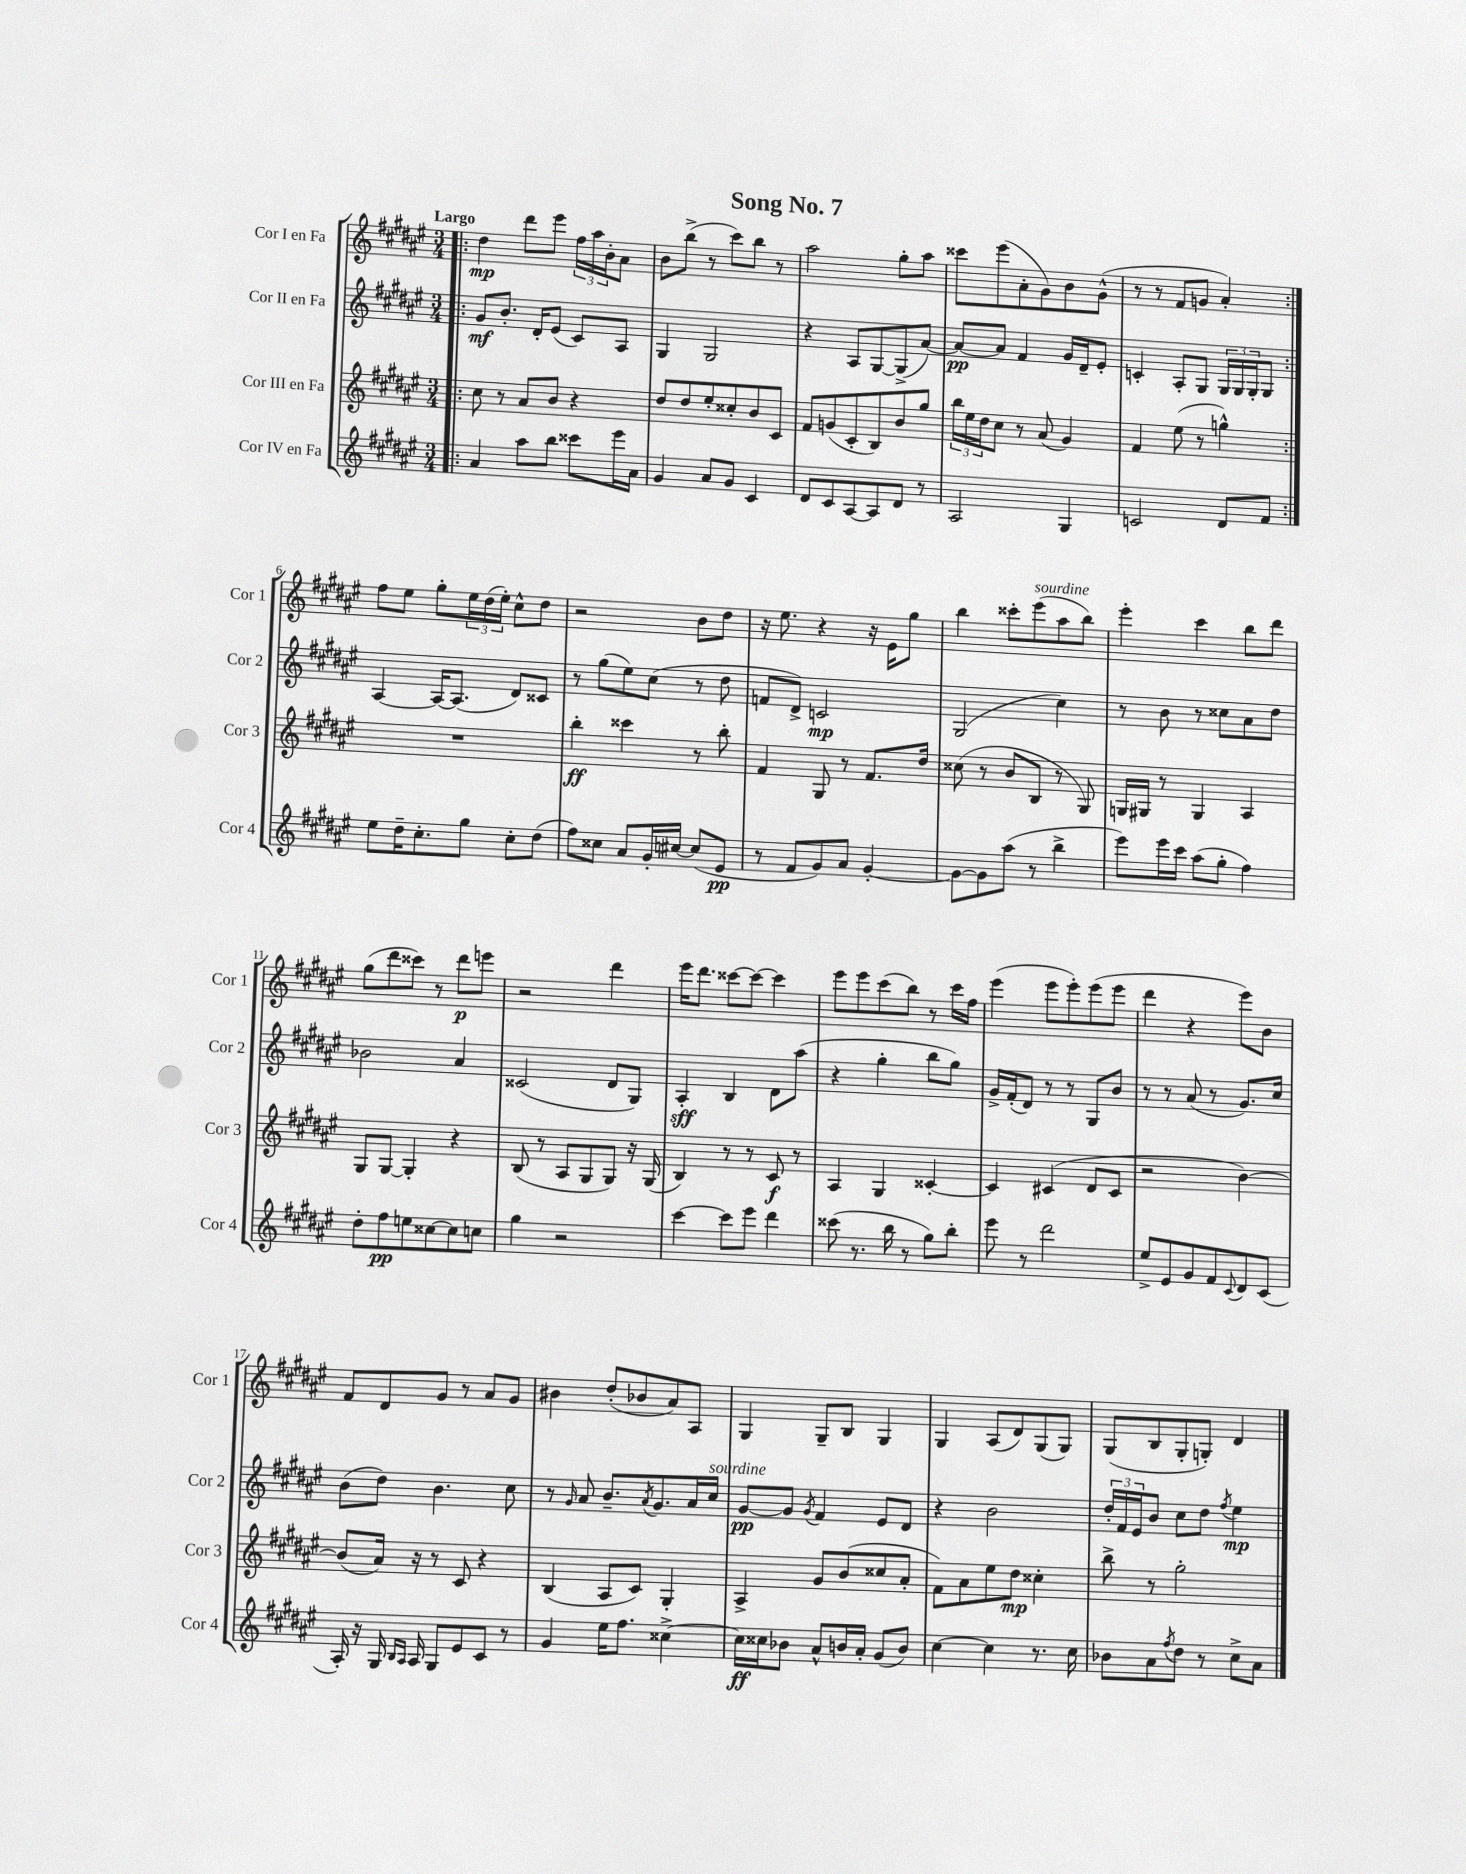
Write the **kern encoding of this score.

**kern	**kern	**kern	**kern
*staff4	*staff3	*staff2	*staff1
*clefG2	*clefG2	*clefG2	*clefG2
*k[f#c#g#d#a#e#]	*k[f#c#g#d#a#e#]	*k[f#c#g#d#a#e#]	*k[f#c#g#d#a#e#]
*M3/4	*M3/4	*M3/4	*M3/4
=!|:	=!|:	=!|:	=!|:
4a#/	8cc#\	8g#/L	4dd#\
.	8r	8.b'/J	.
8aa#\L	8a#/L	.	8ddd#\L
.	.	16d#'/LK	.
8bb\J	8b/J	(8e#/J	8eee#\J
8ccc##\L	4r	8c#/L)	24ff#\LL
.	.	.	24aa#\
.	.	.	24b'\J
16eee#\L	.	8A#/J	8a#\J
16a#\JJ	.	.	.
=	=	=	=
4g#/	8dd#/L	4G#/	8b\L
.	8dd#/	.	(8bb^\J
8a#/L	8ee#'/	2G#/	8r
8g#/J	8cc##'/	.	8ccc#\L)
4c#/	8b/	.	8bb\J
.	8c#/J	.	8r
=	=	=	=
8d#/L	8f#/L	4r	2aa#\
8c#/	(8g/	.	.
[8A#/	8c#'/	8A#/L	.
8A#/]	8B/)	[8G#/	.
8d#/J	8b/	(8G#^/]	8gg#'\L
8r	8gg#/J	[8a#/J)	8aa#\J
=	=	=	=
2A#/	24bb\LL	8a#/_L	8ccc##\L
.	24ee#\	.	.
.	24dd#\J	.	.
.	8cc#\J	8a#/]J	(8eee#\
.	8r	4f#/	8a#'\
.	(8a#/	.	8g#\)
4G#/	4g#/)	16g#/LL	8b\
.	.	16d#~/J	.
.	.	8e#'/J	(8g#^^\J
=	=	=	=
2c/	4f#/	4c'/	8r
.	.	.	8r
.	(8ee#\	8A#'/L	8f#/L
.	8r	8G#/J	8g/J
8d#/L	4gg^^\)	24G#/LL	4a#'/)
.	.	24G#/	.
.	.	24G#'/J	.
8f#/J	.	8G#/J	.
=:|!	=:|!	=:|!	=:|!
8ee#\L	2.r	[4A#/	8ff#\L
16dd#~\K	.	.	8ee#\J
8.cc#'\	.	.	.
.	.	16A#/_LK	8gg#'\L
.	.	(8.A#/]J	.
8gg#\J	.	.	24ee#\L
.	.	.	(24dd#\
.	.	.	24ee#'\JJ)
8cc#'\L	.	8d#/L)	8cc#^^\L
(8dd#\J	.	8c##/J	8dd#\J
=	=	=	=
8ff#\L)	4bb'\	8r	2r
8cc##\J	.	(8gg#\L	.
8a#/L	4ccc##\	8ee#\)	.
16g#'/L	.	(8cc#\J	.
[16cc#/JJ	.	.	.
(8cc#/]L	8r	8r	8b\L
8e#/J	8bb'\	8dd#\	8dd#\J
=	=	=	=
8r	4f#/	8f/L	16r
.	.	.	8.ee#\
8f#/L	.	8d#^/J)	.
8g#/)	8G#/	2c/	4r
8a#/J	8r	.	.
[4g#'/	8.f#/L	.	16r
.	.	.	16e#\LK
.	.	.	8gg#\J
.	16dd#/Jk	.	.
=	=	=	=
8g#\_L	(8cc##\	(2G#/	4bb\
8g#\]	8r	.	.
(8aa#\J	8b/L	.	8ccc##'\L
8r	8B/J	.	(8eee#\
4bb^\	8r	4cc#\)	8aa#\
.	8G#/)	.	8bb\J)
=	=	=	=
8eee#\L)	16G/LL	8r	4eee#'\
.	16G#/JJ	.	.
16eee#\L	8r	8b\	.
16ccc#\JJ	.	.	.
(8aa#\L	4G#/	8r	4ccc#\
8gg#'\J	.	8cc##\L	.
4ff#\)	4A#/	8a#\	8bb\L
.	.	8dd#\J	8ddd#\J
=	=	=	=
8dd#'\L	8G#/L	2b-\	(8gg#\L
8ff#\	[8G#/J	.	8ddd#\
8ee\	4G#'/]	.	8ccc##\J)
[8cc##\	.	.	8r
8cc##\]	4r	4a#/	8ddd#\L
8cc\J	.	.	8eee\J
=	=	=	=
4gg#\	(8B/	(2c##/	2r
.	8r	.	.
2r	8A#/L	.	.
.	8G#/	.	.
.	8G#/J)	8d#/L	4ddd#\
.	16r	8G#/J)	.
.	(16G#/	.	.
=	=	=	=
[4ccc#\	4B/)	4A#'/	16eee#\LK
.	.	.	8.ddd#\J
8ccc#\]L	8r	4B/	[8ccc##\L
8eee#\J	8r	.	8ccc##\_J
4ddd#\	8c#/	8d#\L	4ccc##\]
.	8r	(8aa#\J	.
=	=	=	=
(8ccc##\	4A#/	4r	8eee#\L
8.r	.	.	8eee#\
.	4G#/	4gg#'\	(8ccc#\
16bb\	.	.	.
8r	.	.	8bb\J)
8gg#\L)	[4c##'/	8bb\L	8r
8bb'\J	.	8gg#\J)	16ccc#\LL
.	.	.	16ff#\JJ
=	=	=	=
8eee#\	4c##/]	16g#^/LL	(4eee#\
.	.	(16f#'/J	.
8r	.	8d#/J)	.
2ddd#\	(4c#/	8r	8eee#\L
.	.	8r	8eee#'\)
.	8d#/L	8G#/L	(8eee#\
.	8c#/J	8b/J	8eee#\J
=	=	=	=
8ee#^/L	2r	8r	4ddd#\
8e#/	.	8r	.
8g#/	.	(8a#/	4r
8f#/	.	8r	.
8qqc#/	.	.	.
8d#/	[4b\)	8.g#/L)	8eee#\L)
(8c#/J	.	.	8b\J
.	.	16cc#/Jk	.
=	=	=	=
16A#'/)	(8b/]L	(8b\L	8f#/L
16r	.	.	.
16G#/	16a#/Jk)	8dd#\J)	8d#/
16qqB/LL	.	.	.
16qqA#/JJ	.	.	.
16A#/	16r	.	.
8G#/L	8r	4.b\	8g#/J
8e#/	8c#/	.	8r
8c#/J	4r	.	8a#/L
8r	.	8cc#\	8g#/J
=	=	=	=
4g#/	(4B/	8r	4b#\
.	.	16qqg#/	.
.	.	8a#/	.
16ee#\LK	8A#/L	8.b~/L	(8dd#'/L
8.ff#\J	.	.	.
.	8c#/J)	.	8b-/
.	.	8qa#/	.
.	.	8.g#/	.
[4cc##^\	4G#'/	.	8a#/)
.	.	16a#/L	8A#/J
.	.	16cc#/JJ	.
=	=	=	=
16cc##\]LL	4A#^/	[8g#/L	4G#/
16cc##\J	.	.	.
8b-\J	.	8g#/]J	.
.	.	8qg#/	.
8a#^^/L	8g#/L	4f#/	8G#~/L
16b/L	(8b/	.	8B/J
16a#'/JJ	.	.	.
(8g#/L	8cc##/	8e#/L	4G#/
8b/J)	8a#'/J	8d#/J	.
=	=	=	=
[4cc#\	8f#\L)	4r	4G#/
.	8a#\	.	.
4cc#\]	8ee#\	2b\	(8A#/L
.	8dd#\J	.	8d#/)
8.r	4cc##'\	.	(8G#/
.	.	.	8G#/J)
16cc#\	.	.	.
=	=	=	=
8b-\L	8bb^\	24dd#'/LL	(8G#/L
.	.	24f#/	.
.	.	24e#/J	.
8a#\	8r	8b/J	8B/
8qff#/	.	.	.
8dd#\J	2gg#'\	8cc#\L	8G#'/
8r	.	8dd#\J	8G'/J)
.	.	8qff#/	.
8cc#^\L	.	4ee#\	4d#/
8a#\J	.	.	.
==	==	==	==
*-	*-	*-	*-
